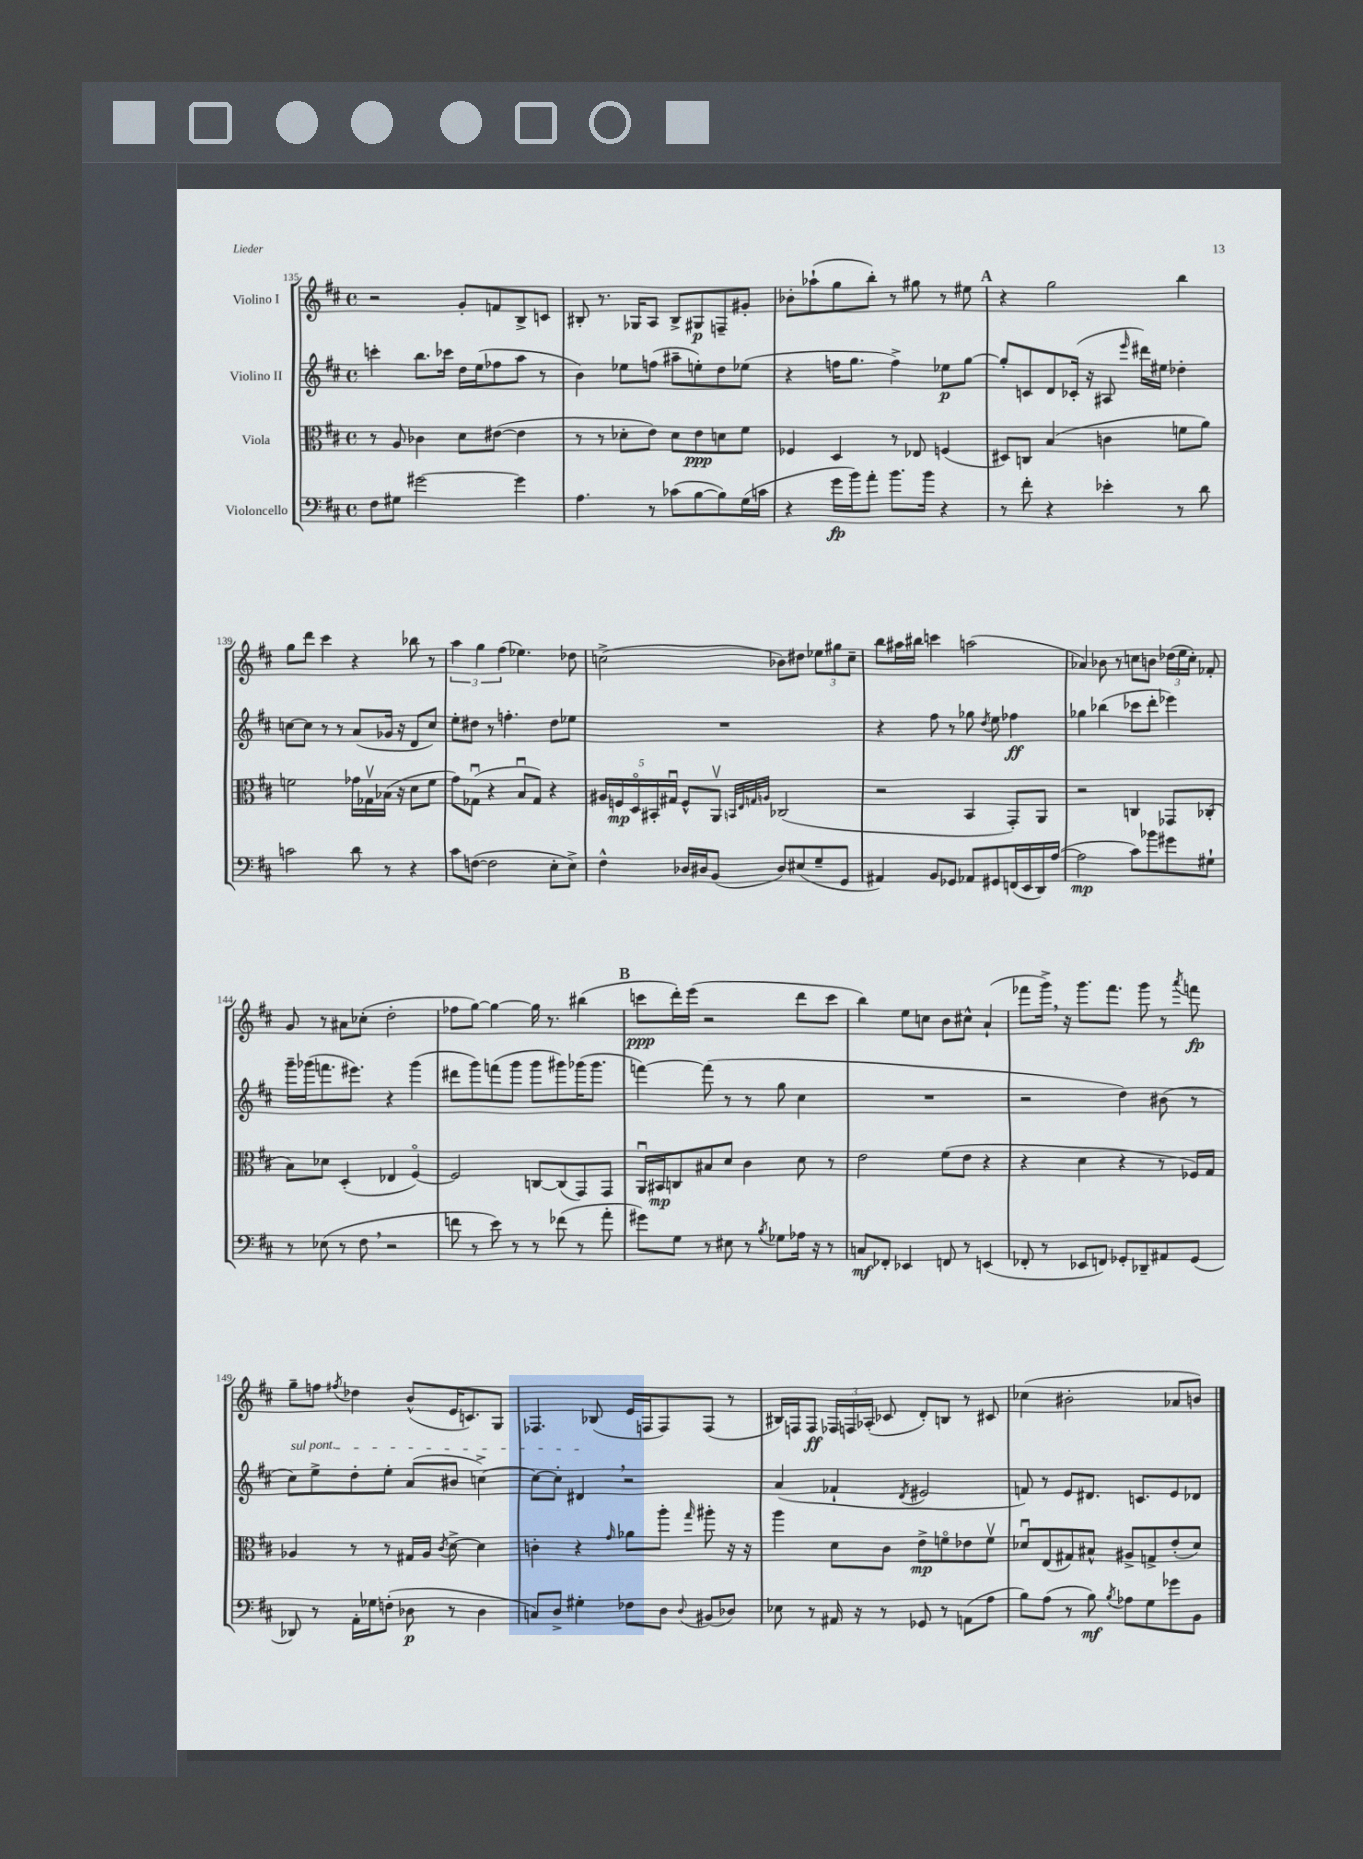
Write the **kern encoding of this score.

**kern	**dynam	**kern	**dynam	**kern	**dynam	**kern	**dynam
*part4	*part4	*part3	*part3	*part2	*part2	*part1	*part1
*staff4	*staff4	*staff3	*staff3	*staff2	*staff2	*staff1	*staff1
*I"Violoncello	*	*I"Viola	*	*I"Violino II	*	*I"Violino I	*
*clefF4	*	*clefC3	*	*clefG2	*	*clefG2	*
*k[f#c#]	*	*k[f#c#]	*	*k[f#c#]	*	*k[f#c#]	*
*M4/4	*	*M4/4	*	*M4/4	*	*M4/4	*
*met(c)	*	*met(c)	*	*met(c)	*	*met(c)	*
=135	=135	=135	=135	=135	=135	=135	=135
8F#\L	.	8r	.	4cccn'\	.	2r	.
8G#X\J	.	8A/	.	.	.	.	.
[2g#X\	.	4c-X\	.	8.bb\L	.	.	.
.	.	.	.	16ccc-X\Jk	.	.	.
.	.	8d\L	.	16dd\LL	.	8g'/L	.
.	.	.	.	(16ee\J	.	.	.
.	.	([8e#X\J	.	8ff-X\	.	8fn/	.
4g#\]	.	4e#\]	.	8aa\J	.	8B^/	.
.	.	.	.	8r	.	8cn/J	.
=136	=136	=136	=136	=136	=136	=136	=136
4.A\	.	8r	.	4b\)	.	8B#X'/	.
.	.	8r	.	.	.	8.r	.
.	.	8d-X'\L	.	8ee-X\L	.	.	.
.	.	.	.	.	.	16G-X/KL	.
8r	.	8e\J)	.	(8ffn\J	.	8A/J	.
(8c-X\L	.	8d-\L	.	8aa#X~\L	.	8B#^/L	.
[8B\	.	8e\	ppp	8een'\)	.	8G#X/	p
8B\])	.	8dn\	.	8dd\	.	8Fn~/	.
(16G\L	.	8f#\J	.	(8ee-X\J	.	8g#X'/J	.
16cn\JJ	.	.	.	.	.	.	.
=137	=137	=137	=137	=137	=137	=137	=137
4r	.	4F-X/	.	4r	.	8b-X'\L	.
.	.	.	.	.	.	(8aa-X`\	.
16g\LL	fp	4D/	.	16ffn\KL	.	8gg\	.
16b\J)	.	.	.	8.gg\J	.	.	.
8a'\J	.	.	.	.	.	8bb'\J)	.
8.b\L	.	8r	.	4ff^\)	.	8r	.
.	.	8E-X/	.	.	.	8gg#X\	.
16b\Jk	.	.	.	.	.	.	.
4r	.	(4Fn/	.	8ee-X\L	p	8r	.
.	.	.	.	[8gg\J	.	8ee#X\	.
!!LO:REH:place=s1:t=A
=138	=138	=138	=138	=138	=138	=138	=138
8r	.	8D#X/L)	.	8gg'/L]	.	4r	.
8f#'\	.	8Cn/J	.	8cn/	.	.	.
4r	.	(4B/	.	8d/	.	2gg\	.
.	.	.	.	(16c-X'/Jk	.	.	.
.	.	.	.	16r	.	.	.
4e-X'\	.	4cn\	.	8A#X/	.	.	.
.	.	.	.	16qqeee/	.	.	.
.	.	.	.	16ddd#X\LL)	.	.	.
.	.	.	.	16ee#X\JJ	.	.	.
8r	.	8fn\L	.	4dd-X'\	.	4bb\	.
8d\	.	8a\J)	.	.	.	.	.
!!LO:LB:g=z
=139	=139	=139	=139	=139	=139	=139	=139
2cn\	.	2fn\	.	[8ccn\L	.	8gg\L	.
.	.	.	.	8cc\J]	.	8ddd\J	.
.	.	.	.	8r	.	4ccc#\	.
.	.	.	.	8r	.	.	.
8d\	.	16g-X\LL	.	(8a/L	.	4r	.
.	.	16G-Xv\	.	.	.	.	.
8r	.	(16B-X\JJ	.	16g-X/Jk	.	.	.
.	.	16r	.	16r	.	.	.
4r	.	8d\L	.	8d/L	.	8bb-X\	.
.	.	8f\J	.	8cc/J)	.	8r	.
=140	=140	=140	=140	=140	=140	=140	=140
8c#\L	.	8g\L)	.	8ee'\L	.	6aa\	.
([8Fn\J	.	(8G-Xu\J	.	8dd#X\J	.	.	.
.	.	.	.	.	.	6gg\	.
2F\]	.	4r	.	8r	.	.	.
.	.	.	.	.	.	(6ff#\	.
.	.	.	.	4.ffn'\	.	.	.
.	.	8Bu/L	.	.	.	4.ee-X\)	.
.	.	8G-/J)	.	.	.	.	.
8E'\L	.	4r	.	8dd#\L	.	.	.
8E^\J)	.	.	.	8ee-X\J	.	8dd-X\	.
=141	=141	=141	=141	=141	=141	=141	=141
4F#^^\	.	20A#X/LL	.	1r	.	(2ccn^\	.
.	.	20Fn/	mp	.	.	.	.
.	.	20D/	.	.	.	.	.
.	.	20BB#X'/	.	.	.	.	.
.	.	20G#Xu/JJ	.	.	.	.	.
16D-X/LL	.	8F^^/L	.	.	.	.	.
16D#X/J	.	.	.	.	.	.	.
(8BB/J	.	8AAv/J	.	.	.	.	.
.	.	32qqBBn/LLL	.	.	.	.	.
.	.	32qqE/	.	.	.	.	.
.	.	32qqGn/	.	.	.	.	.
.	.	32qqAn/JJJ	.	.	.	.	.
8D#/L)	.	(2C-X/	.	.	.	8b-X\L)	.
(8E#X/	.	.	.	.	.	8dd#X\J	.
8G~/	.	.	.	.	.	12ee-X\L	.
.	.	.	.	.	.	12gg#X\	.
8GG/J	.	.	.	.	.	.	.
.	.	.	.	.	.	12cc~\J	.
=142	=142	=142	=142	=142	=142	=142	=142
4AA#X/)	.	2r	.	4r	.	8bb\L	.
.	.	.	.	.	.	16aa#X\L	.
.	.	.	.	.	.	16bb#X\JJ	.
8BB/L	.	.	.	8ff#\	.	4cccn\	.
8GG-X/J	.	.	.	8r	.	.	.
8AA-X/L	.	4BB/	.	8gg-X\	.	(2aan\	.
.	.	.	.	8qdd/	.	.	.
8GG#X/	.	.	.	8ee\	.	.	.
(16FFn/L	.	8GG'/L)	.	4ff-X\	ff	.	.
16EE/	.	.	.	.	.	.	.
16DD/)	.	8AA/J	.	.	.	.	.
([16A/JJ	.	.	.	.	.	.	.
=143	=143	=143	=143	=143	=143	=143	=143
2A\]	mp	2r	.	4gg-X\	.	4a-X/)	.
.	.	.	.	(4bb-X\	.	8b-X\	.
.	.	.	.	.	.	8r	.
8c#\L)	.	4Cn/	.	8ccc-X\L	.	8ccn\L	.
8b-X\	.	.	.	8ddd'\J	.	8bn\J	.
8g#X\	.	8GG-X/L	.	4eee-X\)	.	(24dd-X\LL	.
.	.	.	.	.	.	24ee\	.
.	.	.	.	.	.	24cc'\JJ)	.
8G#X`\J	.	(8C-X'/J	.	.	.	8f-X'/	.
!!LO:LB:g=z
=144	=144	=144	=144	=144	=144	=144	=144
8r	.	8B\L)	.	16ggg~\LL	.	8g/	.
.	.	.	.	(16ggg-X\J	.	.	.
(8E-X\	.	8d-X\J	.	8.fffn\	.	8r	.
8r	.	(4D'/	.	.	.	8a#X\L	.
.	.	.	.	8.eee#X\J)	.	.	.
8F#,\	.	.	.	.	.	(8cc-X'\J	.
2r	.	4E-X/	.	4r	.	2dd'\	.
.	.	[4F#/)	.	(4ggg-\	.	.	.
=145	=145	=145	=145	=145	=145	=145	=145
8fn\	.	2F#/]	.	8ddd#X\L	.	8ff-X\L	.
8r	.	.	.	8ggg\)	.	[8gg\J)	.
8e\)	.	.	.	(8fffn\	.	4gg\_	.
8r	.	.	.	8ggg\J	.	.	.
8r	.	[8Cn/L	.	8ggg\L	.	16gg\]	.
.	.	.	.	.	.	8.r	.
(8f-X\	.	(8C/]	.	8ggg#X\)	.	.	.
8r	.	8GG/)	.	(16ggg-X\K	.	(4bb#X\	.
.	.	.	.	8.ggg-\J	.	.	.
8a'\	.	8GG/J	.	.	.	.	.
!!LO:REH:place=s1:t=B
=146	=146	=146	=146	=146	=146	=146	=146
8g#X\L)	.	16AAu/LL	.	[4fffn\)	.	8cccn\L	ppp
.	.	16BB#X/J	mp	.	.	.	.
8G\J	.	8Cn/	.	.	.	16ddd'\L)	.
.	.	.	.	.	.	(16eee\JJ	.
8r	.	8B#X/	.	(8fff\]	.	2r	.
8E#X\	.	8d/J	.	8r	.	.	.
8r	.	4c#\	.	8r	.	.	.
8qB/	.	.	.	.	.	.	.
8G-X\L	.	.	.	8gg\	.	.	.
16A-X\Jk	.	8d\	.	4cc#\	.	8ddd\L	.
16r	.	.	.	.	.	.	.
8r	.	8r	.	.	.	8ccc\J	.
=147	=147	=147	=147	=147	=147	=147	=147
8Cn/L	mf	2e\	.	1r	.	4bb\)	.
8FF-X'/J	.	.	.	.	.	.	.
4EE-X/	.	.	.	.	.	8ee\L	.
.	.	.	.	.	.	8ccn\J	.
8FFn/	.	(8f#\L	.	.	.	8b\L	.
8r	.	8e\J	.	.	.	8cc#X^^\J	.
(4EEn/	.	4r	.	.	.	(4a`/	.
=148	=148	=148	=148	=148	=148	=148	=148
8FF-X'/	.	4r	.	2r	.	8fff-X\L	.
8r	.	.	.	.	.	16ggg^,\Jk)	.
.	.	.	.	.	.	16r	.
8EE-X/L	.	4d\	.	.	.	8.ggg\L	.
8FFn/J)	.	.	.	.	.	.	.
.	.	.	.	.	.	8.fff-\J	.
8GG-X'/L	.	4r	.	4dd\)	.	.	.
8DD-X~/	.	.	.	.	.	8ggg\	.
8AA#X/	.	8r	.	(8b#X\	.	8r	.
.	.	.	.	.	.	8qaaa/	.
(8GG-/J	.	16F-X/LL)	.	8r	.	8fffn\	fp
.	.	16G/JJ	.	.	.	.	.
!!LO:LB:g=z
=149	=149	=149	=149	=149	=149	=149	=149
!	!	!	!	!LO:TX:a:i:t=sul pont.	!	!	!
8DD-X/)	.	4A-X/	.	8cc#\L)	.	8gg~\L	.
8r	.	.	.	8ee^\	.	8ffn\J	.
.	.	.	.	.	.	8qff#X/	.
16AA'\LL	.	8r	.	8dd'\	.	4dd-X\	.
16G-X\J	.	.	.	.	.	.	.
(8Fn'\J	.	8r	.	8ee'\J	.	.	.
8D-X\	p	16G#X/LL	.	(8a/L	.	(8b^^/L	.
.	.	16A-/JJ	.	.	.	.	.
.	.	8qc#/	.	.	.	.	.
8r	.	[8d^\	.	8b#X/J	.	16e/K	.
.	.	.	.	.	.	8.cn/)	.
4D-\	.	4d\]	.	[4ccn^\)	.	.	.
.	.	.	.	.	.	8G/J	.
=150	=150	=150	=150	=150	=150	=150	=150
8Cn/L)	.	4cn'\	.	8cc\L_	.	4.F-X/	.
8D^/J	.	.	.	8cc'\J]	.	.	.
4G#X'\	.	4r	.	4d#X,/	.	.	.
.	.	.	.	.	.	(8B-X/	.
.	.	16qqg/	.	.	.	.	.
8F-X\L	.	8a-X\L	.	2r	.	16e/LL	.
.	.	.	.	.	.	16Fn/J	.
8D\J	.	8aa'\J	.	.	.	8F/)	.
8qqD/	.	16qqgg/	.	.	.	.	.
(8BB#X/L	.	8aa#X'\	.	.	.	(8F/J	.
8D-X/J)	.	16r	.	.	.	8r	.
.	.	16r	.	.	.	.	.
=151	=151	=151	=151	=151	=151	=151	=151
8E-X\	.	4aa\	.	(4a/	.	16B#X/LL)	.
.	.	.	.	.	.	16Fn/J	.
8r	.	.	.	.	.	8F/J	ff
16AA#X/	.	8d\L	.	4f-X`/	.	24F-X/LL	.
.	.	.	.	.	.	24Fn/	.
16r	.	.	.	.	.	.	.
.	.	.	.	.	.	(24A-X'/JJ	.
8r	.	8c#\J	.	.	.	8c-X/	.
.	.	.	.	8qd/	.	.	.
8GG-X/	.	8e^\L	mp	2e#X/	.	8d'/L)	.
8r	.	8fn\	.	.	.	8Bn/J	.
(8AAn\L	.	8e-X\	.	.	.	8r	.
8A\J	.	8fv\J	.	.	.	8c#X/	.
=152	=152	=152	=152	=152	=152	=152	=152
8B\L)	.	8d-Xu/L	.	8fn/)	.	(4cc-X\	.
(8A\J	.	(8E/	.	8r	.	.	.
8r	.	8G#X/)	.	8e/L	.	2b#X'\	.
8B\)	mf	8B#X^^/J	.	8.d#X/J	.	.	.
8qB/	.	.	.	.	.	.	.
8A-X\L	.	8A#X^/L	.	.	.	.	.
.	.	.	.	8.cn/L	.	.	.
8G\	.	8Gn^/	.	.	.	.	.
8g-X\	.	(8e'/	.	8e/	.	8a-X/L	.
8BB\J	.	8d-/J)	.	8d-X/J	.	8bn/J)	.
==	==	==	==	==	==	==	==
*-	*-	*-	*-	*-	*-	*-	*-
